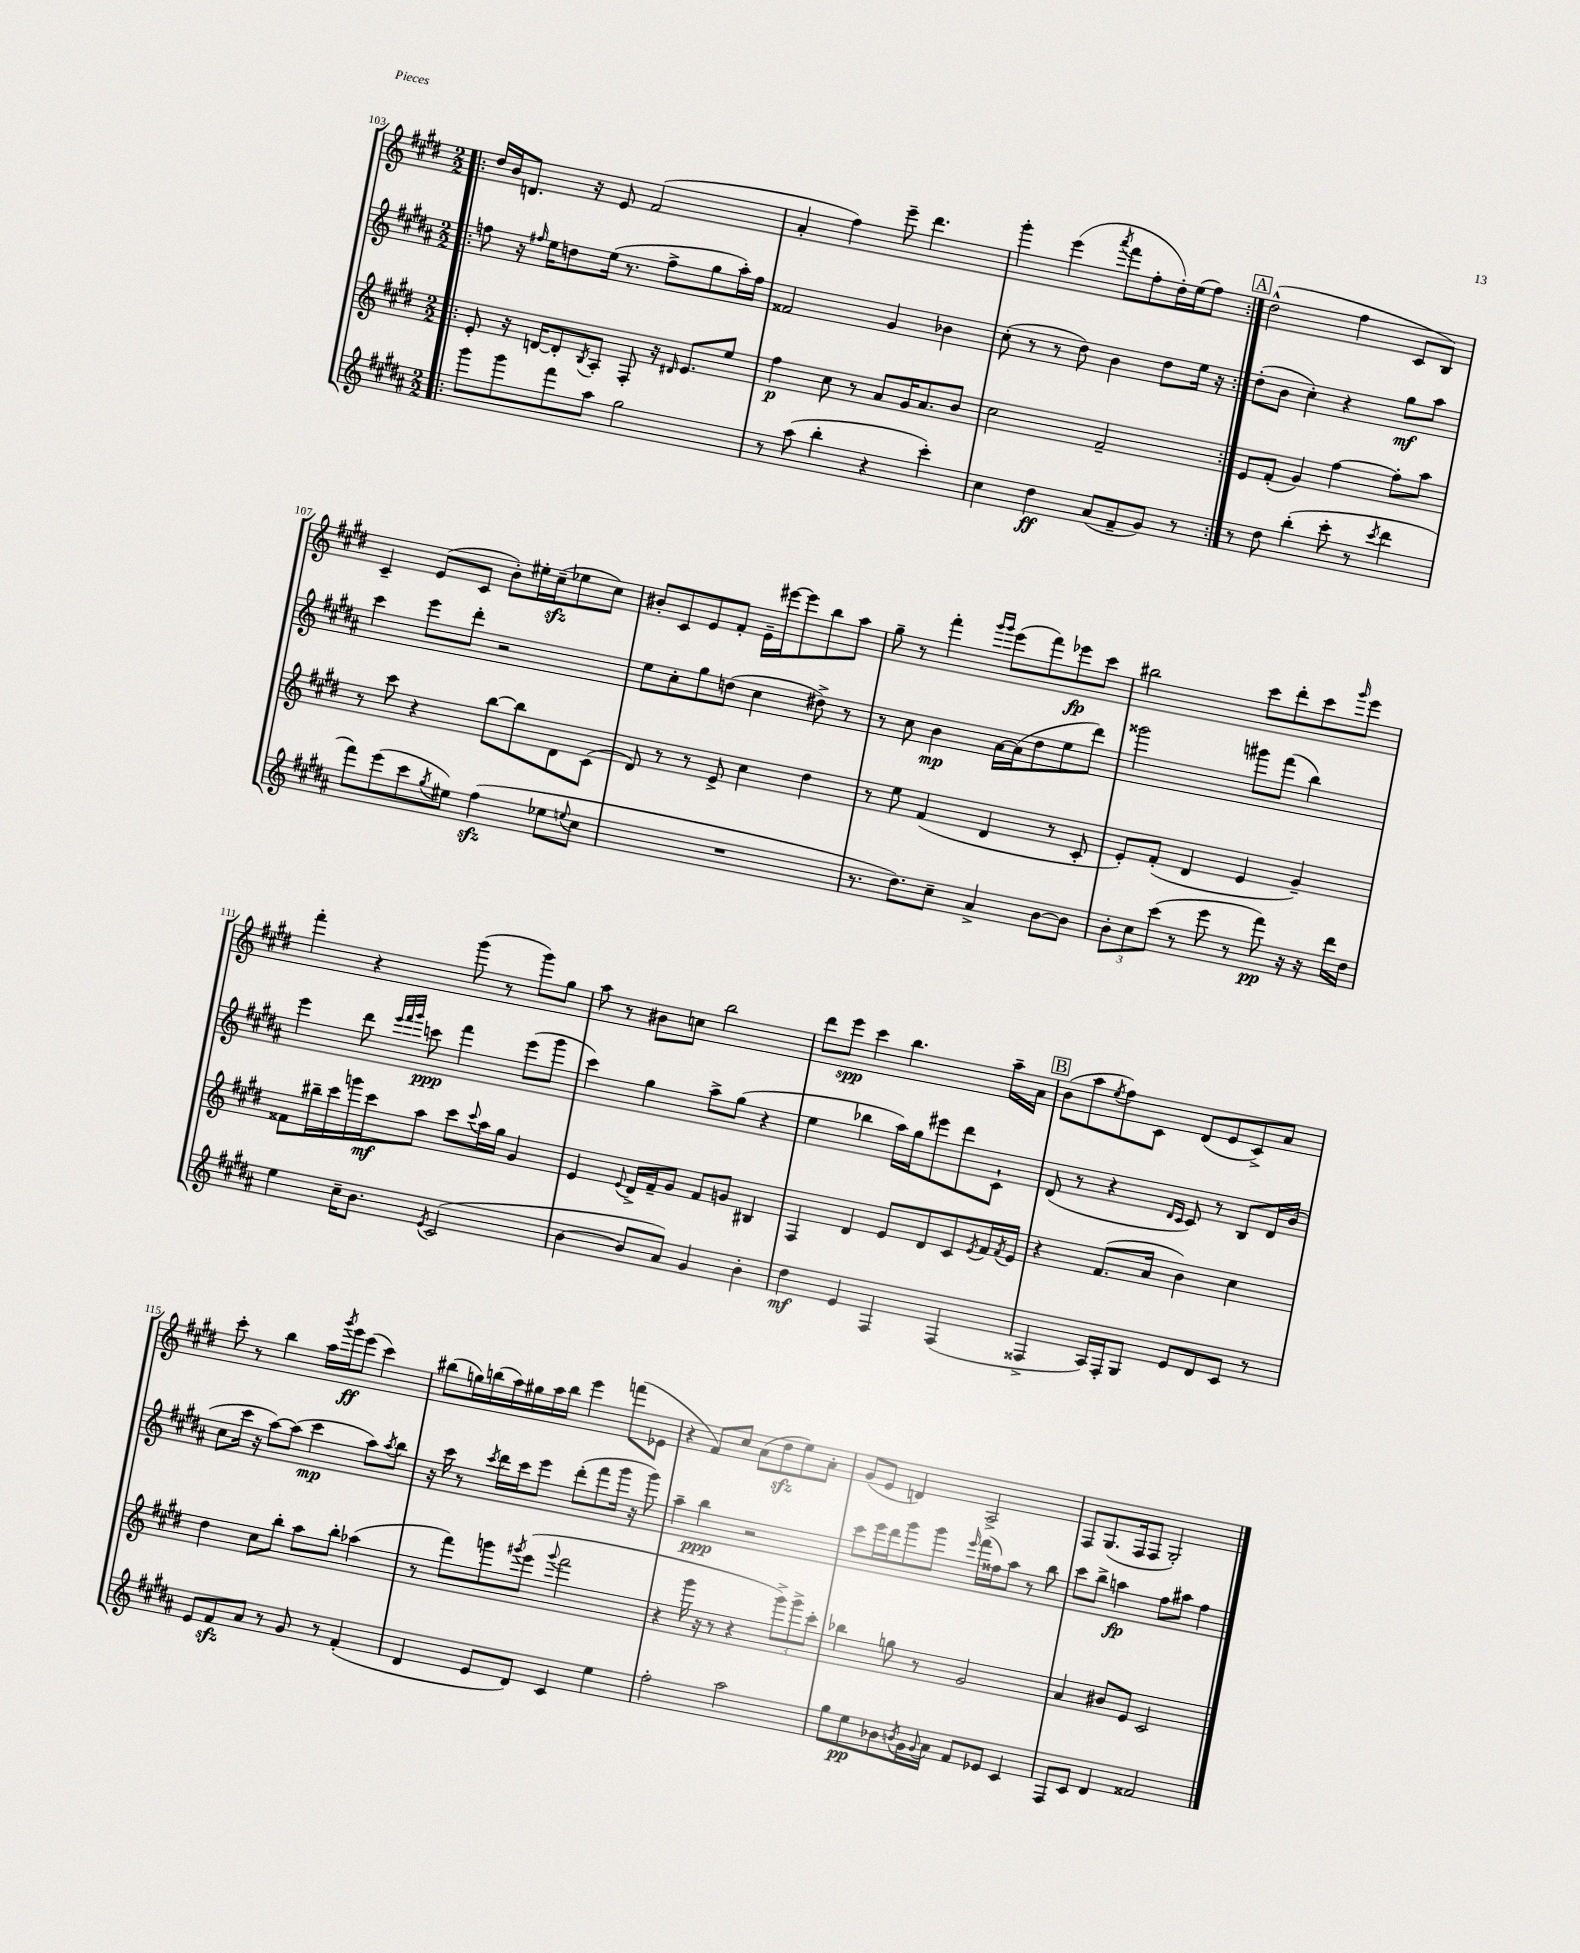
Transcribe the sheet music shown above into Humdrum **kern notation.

**kern	**kern	**kern	**kern
*staff4	*staff3	*staff2	*staff1
*clefG2	*clefG2	*clefG2	*clefG2
*k[f#c#g#d#a#]	*k[f#c#g#d#]	*k[f#c#g#d#a#]	*k[f#c#g#d#]
*M2/2	*M2/2	*M2/2	*M2/2
=!|:	=!|:	=!|:	=!|:
8ggg#	8e'	8ff	16dd#
.	.	.	16b
8ggg#	16r	16r	8.d
.	.	16qqff#	.
.	[16d	16ee	.
8fff#	8d']	8dd	.
.	.	.	16r
.	8qB	.	.
8aa#	8A'	(16ee	8e
.	.	8.r	.
2gg#	8F#'	.	(2f#
.	16r	8ff#^	.
.	16qqd#	.	.
.	8.e	.	.
.	.	8gg#	.
.	8ee	16aa#')	.
.	.	16ff#	.
=	=	=	=
8r	4ff#	2f##	4a'
(8aa#	.	.	.
4bb'	8cc#	.	4ff#)
.	8r	.	.
4r	8a	4g#	8eee~
.	16g#	.	4.ddd#
.	8.a	.	.
4ccc#')	.	4b-	.
.	8b	.	.
=	=	=	=
4cc#	2cc#	(8cc#'	4ggg#'
.	.	8r	.
4dd#	.	8r	(4eee
.	.	8dd#)	.
.	.	.	8qaaa
(8a#	2f#~	4b	8fff#
8f#~	.	.	8ff#'
8g#)	.	8dd#	16dd#')
.	.	.	(16ee
8r	.	16ee	8ff#)
.	.	16r	.
=:|!	=:|!	=:|!	=:|!
8r	8e	(8dd#'	(2dd#^^
8dd#	(8f#'	8b	.
(4bb'	4g#)	4cc#')	.
8ccc#'	[4ff#	4r	4ff#
8r	.	.	.
8qccc#	.	.	.
4ddd#	8ff#']	8gg#	8c#
.	8aa	8aa#	8B)
=	=	=	=
8fff#)	8r	4ccc#	4c#~
(8eee	8ccc#	.	.
8ccc#	4r	8eee	(8e
8qgg#	.	.	.
8ee#)	.	8ddd#'	8c#
(4ff#	[8bb	2r	8b')
.	8bb]	.	16ee#'
.	.	.	(16cc#~
8ee-	8d#	.	8ee-
8qqee	.	.	.
8cc#	(8c#	.	8cc#)
=	=	=	=
1r	8d#)	8ee	8b#'
.	8r	8cc#'	8c#
.	8r	8gg#	8e
.	8e^	(8dd	8f#'
.	4cc#	4cc#	16e~
.	.	.	[16eee#
.	.	.	8eee#]
.	4dd#	8dd#^)	8bb
.	.	8r	8aa
=	=	=	=
8.r	8r	8r	8gg#~
.	8ee	8cc#	8r
8.dd#)	.	.	.
.	(4f#	4b	4fff#'
8cc#~	.	.	.
.	.	.	16qqggg#
.	.	.	16qqggg#
4a#^	4d#	[16a#	(8eee
.	.	(16a#]	.
.	.	8dd#	8fff#)
[8b	8r	8ee	8eee-
8b]	8c#'	8ddd#)	8ccc#
=	=	=	=
12b'	8e')	2ggg##	2bb#
12cc#	.	.	.
.	(8f#'	.	.
(12ccc#	.	.	.
8r	4d#	.	.
8eee	.	.	.
8r	4e	8ggg#	8ccc#
8fff#)	.	(8fff#	8ddd#'
16r	4g#~)	4bb)	8ccc#
16r	.	.	.
.	.	.	16qqggg#
16ddd#	.	.	8eee
16dd#	.	.	.
=	=	=	=
4ee	8f##	4eee	4fff#'
.	16bb#~	.	.
.	16ccc#	.	.
16cc#~	16ggg	8ddd#	4r
8.b	16ccc#	.	.
.	.	32qqeee	.
.	.	32qqfff#	.
.	.	32qqggg#	.
.	8aa	8ccc	.
8qe	.	.	.
(2c#	8ccc#	4fff#	(8ggg#
.	8qqccc#	.	.
.	16aa	.	8r
.	16gg#	.	.
.	4g#	(8eee	8ggg#)
.	.	8ggg#	8gg#
=	=	=	=
[4b	4e	4ccc#)	8aa
.	.	.	8r
.	8qqe	.	.
8b]	16d#^	4gg#	8b#
.	16f#~	.	.
8a#)	8g#	.	8cc
4g#	8f#	8aa#^	2bb
.	8g	(8gg#	.
4b'	4B#	4r	.
=	=	=	=
4dd#	4F#	4ee	8ddd#
.	.	.	8eee
4e	4d#	4bb-	4ccc#
4F#	8e	16aa#)	4.bb
.	.	16gg#	.
.	8d#	8eee#	.
(4F#	8c#	8ddd#	.
.	8qe	.	.
.	16f#	8c#`	16aa~
.	8qf#	.	.
.	16e	.	16a
=	=	=	=
4F##^	4r	(8d#	(8b
.	.	8r	8aa
.	.	.	8qee
16A#)	(8.f#	4r	8ff#)
16F##'	.	.	.
8G#	.	.	8c#
.	16a	.	.
.	.	16qqd#	.
.	.	16qqc#	.
8e	4b)	8c#)	(8d#
8d#	.	8r	8e
8c#	4cc#	8B	8c#^)
8r	.	16d#	8a
.	.	(16b	.
=	=	=	=
8e	4dd#	8cc#	8ccc#'
8f#	.	16ccc#	8r
.	.	16r	.
8a#	8cc#	[8aa#)	4bb
8r	8bb'	(8aa#]	.
8g#	8aa	4ccc#	16aa
.	.	.	8qbbb
.	.	.	16ggg#
8r	8bb'	.	(8eee
(4f#'	(4aa-	8aa#)	4ccc#)
.	.	8qaa#	.
.	.	8bb	.
=	=	=	=
4d#	8r	16r	(8bb#
.	.	16ccc#	.
.	8fff#)	8r	16gg)
.	.	.	(16bb
.	.	8qccc#	.
8e	8ggg	16ddd#	16aa)
.	.	16ccc#	16gg#
.	8qggg#	.	.
8d#)	(8eee	8eee	16aa
.	.	.	16bb
.	8qqggg#	.	.
4c#	2fff#	(8ddd#'	4eee
.	.	8fff#	.
4ee	.	16ggg#	(8fff
.	.	16r	.
.	.	8ggg#)	8e-
=	=	=	=
2ff#'	4r	4aa#~	4r
.	16ggg#	4bb	8f#)
.	16r	.	.
.	8r	.	8cc#
2aa#	4r	2r	(8a
.	.	.	8dd#
.	12ggg#^)	.	8ee)
.	12ggg#^	.	.
.	.	.	8a'
.	12ccc#'	.	.
=	=	=	=
8gg#	4bb-	8ccc#	(8g#
8ee	.	16eee	8e
.	.	16ddd#	.
8b-	8gg	8ggg#	4d)
8qb	.	.	.
16g#	8r	8ggg#	.
8qqg#	.	.	.
16a#	.	.	.
.	.	16qqeee	.
8f#	2g#	(16fff#	2A^
.	.	16ff##)	.
8e-	.	8aa#	.
4c#	.	8r	.
.	.	8bb	.
=	=	=	=
8F#	4a	8ccc#	8F#
8c#	.	8bb^	(8.G#
4d#	8b#	4aa	.
.	.	.	16F#
.	8e	.	8F#
2f##	2c#	8ff#	2G#')
.	.	8aa#	.
.	.	4ff#	.
==	==	==	==
*-	*-	*-	*-
